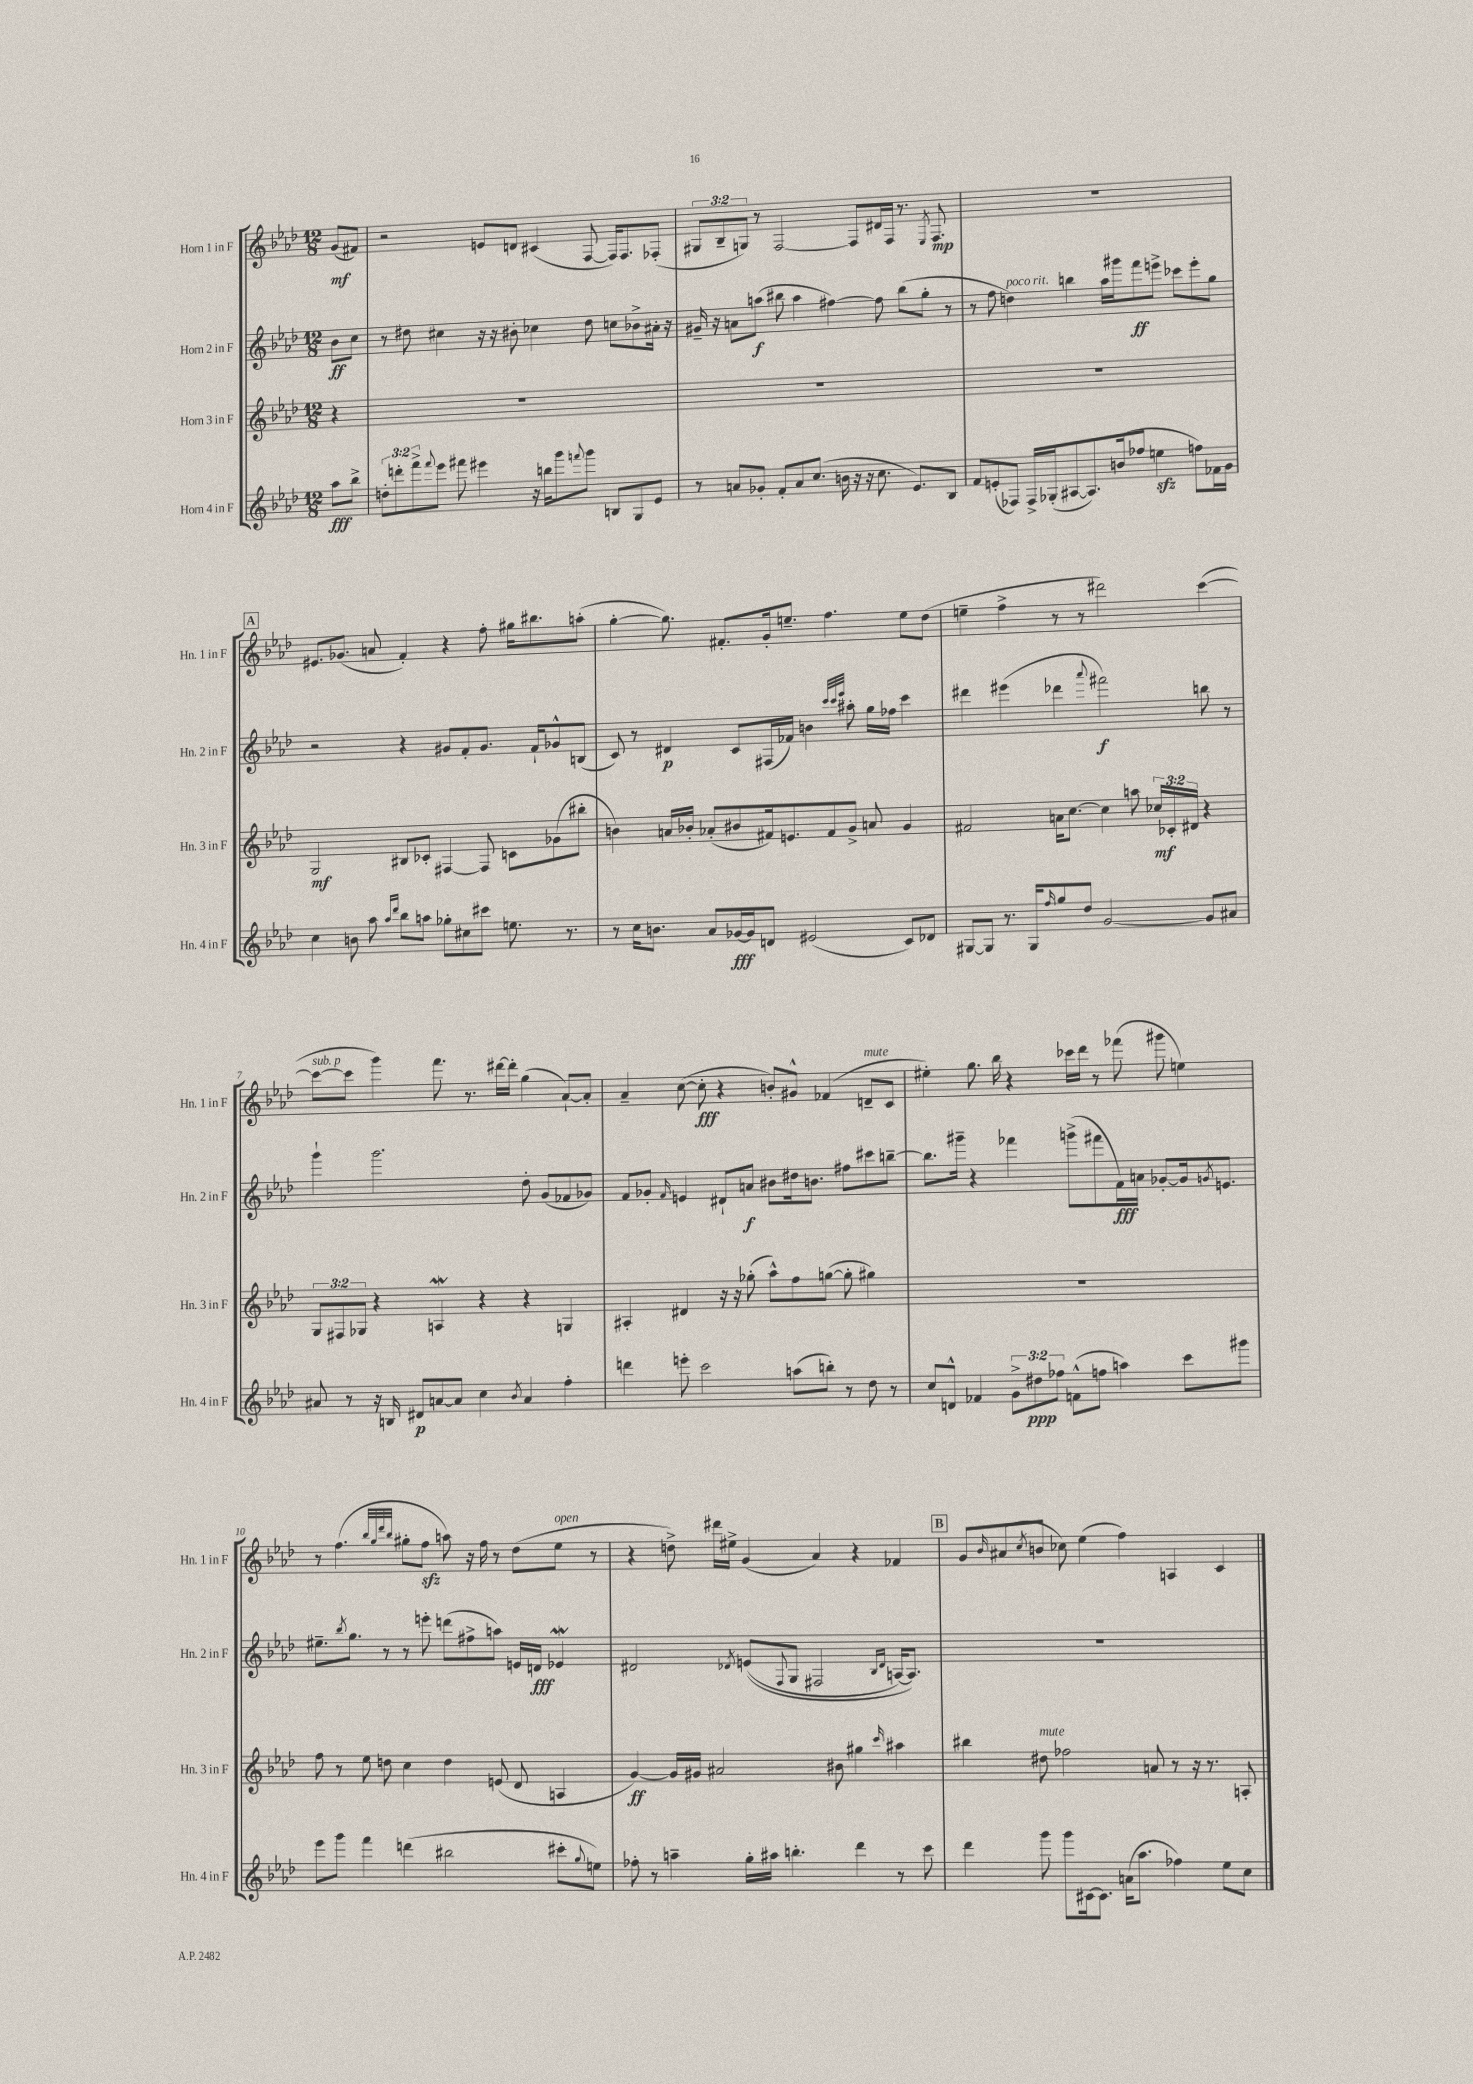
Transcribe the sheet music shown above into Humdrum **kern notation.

**kern	**kern	**kern	**kern
*staff4	*staff3	*staff2	*staff1
*clefG2	*clefG2	*clefG2	*clefG2
*k[b-e-a-d-]	*k[b-e-a-d-]	*k[b-e-a-d-]	*k[b-e-a-d-]
*M12/8	*M12/8	*M12/8	*M12/8
8aa-	4r	8b-	(8g
8bb-^	.	8cc	8f#)
=	=	=	=
12dd'	1.r	8r	2r
12ddd'	.	.	.
.	.	8dd#	.
12fff^	.	.	.
8qqfff	.	.	.
8eee-	.	4cc#	.
8fff#	.	.	.
4eee#	.	16r	8e
.	.	16r	.
.	.	8b#'	8d
16r	.	4cc-	(4c#
16bb	.	.	.
8ggg	.	.	.
8qqfff	.	.	.
8ggg	.	8dd#	[8F
8B	.	8cc	16F])
.	.	.	8.F
8G	.	8b-^	.
8e-	.	16a#'	(8F-'
.	.	16r	.
=	=	=	=
8r	1.r	16g#~	12G#
.	.	16r	.
.	.	.	12B-~
8a	.	8a	.
.	.	.	12G)
8g-'	.	(8aa	8r
8f'	.	8bb#	[2F
8a	.	4aa	.
(8.cc	.	.	.
.	.	[4ff#)	.
16b	.	.	.
16r	.	.	8F]
16r	.	.	.
8.cc	.	8ff#]	16d#
.	.	.	16F
.	.	(8bb#	8.r
8.e-)	.	.	.
.	.	8gg'	.
.	.	.	8qE-
.	.	.	8.F
8B-	.	8r	.
=	=	=	=
8f	1.r	8r	1.r
(8e'	.	8ff	.
8F-)	.	4dd)	.
16F-^	.	.	.
(16G-'	.	.	.
[8A#	.	4bb	.
8.A#])	.	.	.
.	.	16aa-	.
(16b	.	16ggg#	.
8ff-	.	8fff	.
4ee	.	8eee^	.
.	.	8ccc-	.
8ff)	.	8eee'	.
16f-	.	8gg	.
16g	.	.	.
=	=	=	=
4cc	2G	2r	8.e#
.	.	.	(8.g-
8b	.	.	.
8aa-	.	.	8a
16qqaa-	.	.	.
16qqddd-	.	.	.
8bb-	8B#	4r	4f')
8aa	8c-'	.	.
8gg-'	[4F#	8g#	4r
8cc#	.	8f'	.
8ccc#	8F#]	8.g#	8ff'
8.ee	8c	.	16gg#
.	.	16f`	8.bb#
.	(8g-	8g-^^	.
8.r	.	.	.
.	8bb#'	(8B	(8aa'
=	=	=	=
8r	4b)	8c)	[4gg'
16cc	.	8r	.
8.b	.	.	.
.	16a	4d#	8.gg])
.	16b-'	.	.
8a-	(8a-'	.	.
.	.	.	8.f#'
[16g-	8b#	8c	.
16g-]	.	.	.
8d	16f#)	(16F#	16g'
.	8.e	16f-)	8.ee~
(2e#	.	4b	.
.	8f#	.	4.ff
.	.	32qqccc	.
.	.	32qqccc	.
.	.	32qqeee-	.
.	8g^	8aa#'	.
.	8a	16gg	.
.	.	16ff-	.
8c)	4g	4ccc	8ee
8d-	.	.	(8dd-
=	=	=	=
[8G#	2f#	4ddd#	4ee~
8G#]	.	.	.
8.r	.	(4eee#	4ff^
16G#	.	.	.
16qqff	.	.	.
8gg	16a	4ddd-	8r
.	[8.cc	.	.
8dd-	.	.	8r
.	.	8qqaaa-	.
[2g	4cc]	2fff#)	2ddd#)
.	8aa	.	.
.	24cc-	.	.
.	24c-'	.	.
.	24d#	.	.
8g]	4r	8bb	([4ccc
8a#	.	8r	.
=	=	=	=
8a#	12G	4ggg`	8ccc_
.	12F#	.	.
8r	.	.	8ccc]
.	12G-	.	.
16r	4r	2.ggg	4ggg)
16B	.	.	.
8d#	.	.	.
[8a	4A	.	8.fff
8a]	.	.	.
.	.	.	8.r
4cc	4r	.	.
.	.	.	[16ddd#
.	.	.	16ddd#']
8qb-	.	.	.
4a	4r	8dd-'	(4gg
.	.	(8g	.
4ff'	4G	8f-	[8a-`)
.	.	8g-)	8a-']
=	=	=	=
4ddd	4A#'	8f	4a-~
.	.	8g-'	.
.	.	16qqf	.
8eee'	4d#	4e	([8cc
2ccc	.	.	8cc']
.	16r	8d#`	4r
.	16r	.	.
.	(8gg-'	8a	.
.	8aa-^^)	8b#	8b')
(8aa	8ff	16dd#	8g#^^
.	.	8.b	.
8bb')	([8gg	.	(4f-
8r	8gg']	8ff#	.
8dd-	4gg#)	8ccc#	8d~
8r	.	[8bb~	8c
=	=	=	=
8cc	1.r	8.bb]	4ee#')
8d^^	.	.	.
.	.	16ggg#~	.
4f-	.	4r	8.gg
.	.	.	16bb-
12g^	.	4fff-	4r
12dd#	.	.	.
12ff-	.	.	.
(8f^^	.	(8ggg^	16ccc-
.	.	.	16ddd-
8ff	.	8fff#	8r
4aa)	.	16f)	(8fff-
.	.	16a	.
.	.	[8g-'	8ggg#
8ccc	.	16g-]	4ee)
.	.	8qg	.
.	.	8.e	.
8ggg#	.	.	.
=	=	=	=
8eee-	8ff	8.ee#~	8r
8ggg	8r	.	(4.ff
.	.	8qbb-	.
.	.	8.gg	.
4fff	8ee-	.	.
.	8dd	8r	.
.	.	.	32qqbb-
.	.	.	32qqgg
.	.	.	32qqddd-
.	.	.	32qqbb-
(4ddd	4cc	8r	8gg#'
.	.	8eee'	8ff
2bb#	4dd	(8ddd	8aa)
.	.	8ff#^	16r
.	.	.	16ff
.	(8e	8aa)	8r
.	8d-	16e	(8dd-
.	.	16d	.
8ccc#'	4A	4e-	8ee-
8qqgg	.	.	.
8ee)	.	.	8r
=	=	=	=
8ff-'	[4g)	2d#	4r
8r	.	.	.
4aa~	16g]	.	8dd^)
.	16g#	.	.
.	2a#	.	16ddd#
.	.	.	16ee#^
.	.	8qd-	.
16gg'	.	&((8e	(4g
16aa#	.	.	.
.	.	8qqF	.
4.bb'	.	8G	.
.	.	2F#	4a-)
.	8b#	.	.
4ddd-	4gg#	.	4r
.	.	16qqB-	.
.	16qqccc	16qqd-	.
8r	4aa#	[16A)	4f-
.	.	8.A]&)	.
8ccc	.	.	.
=	=	=	=
4ddd-	4bb#	1.r	8g
.	.	.	16qqb-
.	.	.	(8a#
.	.	.	8qcc
8ggg	8dd#	.	8b
8ggg	2ff-	.	8cc-)
[16c#	.	.	(4ee-
8.c#]	.	.	.
(16a	.	.	4ff)
8.aa-	.	.	.
.	8a	.	.
4ff-)	8r	.	4A
.	16r	.	.
.	8.r	.	.
8ee-	.	.	4c
8cc	8A'	.	.
==	==	==	==
*-	*-	*-	*-
